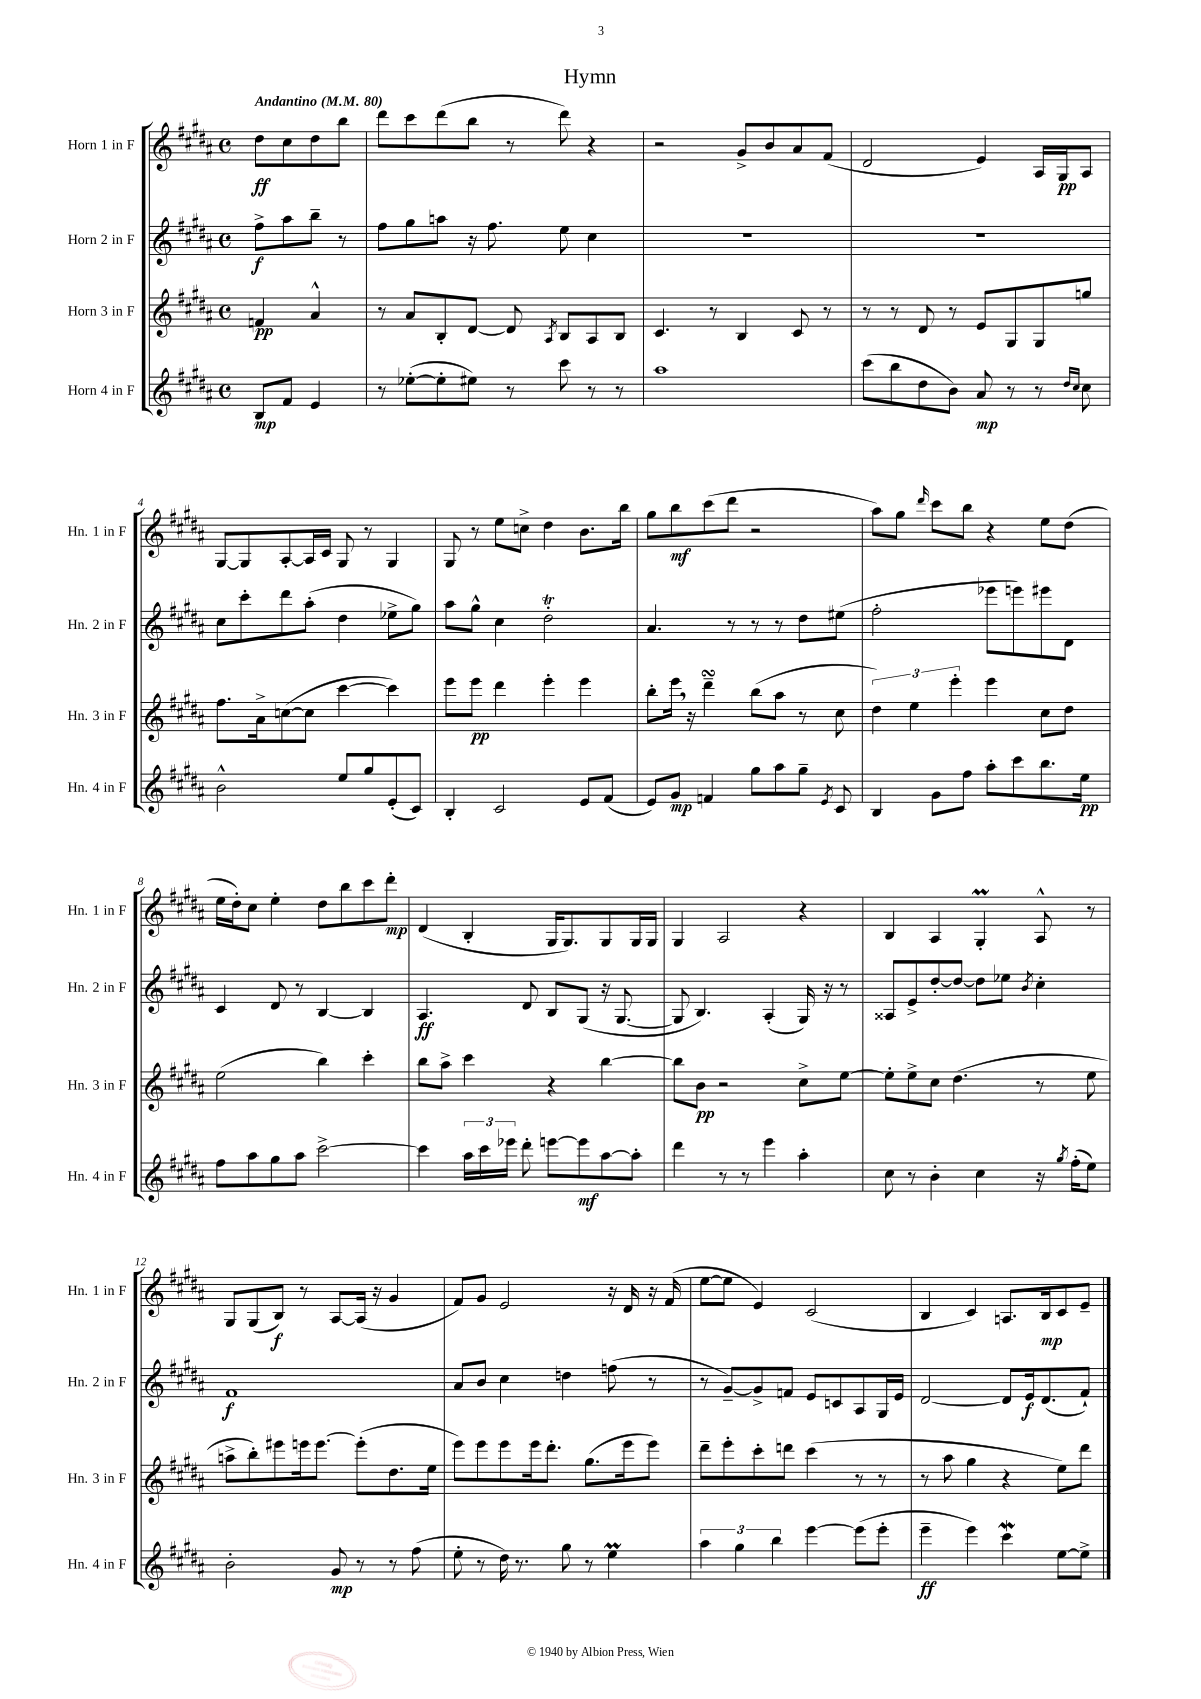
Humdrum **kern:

**kern	**kern	**kern	**kern
*staff4	*staff3	*staff2	*staff1
*clefG2	*clefG2	*clefG2	*clefG2
*k[f#c#g#d#a#]	*k[f#c#g#d#a#]	*k[f#c#g#d#a#]	*k[f#c#g#d#a#]
*M4/4	*M4/4	*M4/4	*M4/4
*met(c)	*met(c)	*met(c)	*met(c)
*MM80	*MM80	*MM80	*MM80
8B	4f	8ff#^	8dd#
8f#	.	8aa#	8cc#
4e	4a#^^	8bb~	8dd#
.	.	8r	8bb
=	=	=	=
8r	8r	8ff#	8ddd#
([8ee-'	8a#	8gg#	8ccc#
8ee-']	8B'	8aa	(8ddd#
8ee#)	[8d#	16r	8bb
.	.	8.ff#	.
8r	8d#]	.	8r
.	8qA#	.	.
8ccc#	8B	8ee	8ddd#)
8r	8A#	4cc#	4r
8r	8B	.	.
=	=	=	=
1aa#	4.c#	1r	2r
.	8r	.	.
.	4B	.	8g#^
.	.	.	8b
.	8c#	.	8a#
.	8r	.	(8f#
=	=	=	=
(8ccc#	8r	1r	2d#
8bb	8r	.	.
8dd#	8d#	.	.
8b)	8r	.	.
8a#	8e	.	4e)
8r	8G#	.	.
8r	8G#	.	16A#
.	.	.	16G#
16qqdd#	.	.	.
16qqcc#	.	.	.
8cc#	8gg	.	8A#
=	=	=	=
2b^^	8.ff#	8cc#	[8G#
.	.	8ccc#'	8G#]
.	16a#^	.	.
.	([8cc	8ddd#	[8A#'
.	8cc]	(8aa#'	16A#]
.	.	.	16c#
8ee	[4ccc#	4dd#	8G#
8gg#	.	.	8r
(8e'	4ccc#])	8ee-^	4G#
8c#)	.	8gg#)	.
=	=	=	=
4B'	8eee	8aa#	8G#
.	8eee	8gg#^^	8r
2c#	4ddd#	4cc#	8ee
.	.	.	8cc^
.	4eee'	2dd#'	4dd#
8e	4eee	.	8.b
(8f#	.	.	.
.	.	.	16bb
=	=	=	=
8e)	8bb'	4.a#	8gg#
8g#	16eee	.	8bb
.	16r	.	.
4f	4ddd#~	.	(8ccc#
.	.	8r	8ddd#
8gg#	(8bb	8r	2r
8aa#	8aa#	8r	.
8gg#~	8r	8dd#	.
8qe	.	.	.
8c#	8cc#	(8ee#	.
=	=	=	=
4B	6dd#)	2ff#'	8aa#)
.	.	.	8gg#
.	6ee	.	.
.	.	.	16qqddd#
8g#	.	.	8ccc#
.	6eee'	.	.
8ff#	.	.	8bb
8aa#'	4eee	8eee-	4r
8ccc#	.	8eee)	.
8.bb	8cc#	8eee#	8ee
.	8dd#	8d#	(8dd#
16ee	.	.	.
=	=	=	=
8ff#	(2ee	4c#	16ee
.	.	.	16dd#')
8aa#	.	.	8cc#
8gg#	.	8d#	4ee'
8aa#	.	8r	.
[2ccc#^	4bb)	[4B	8dd#
.	.	.	8bb
.	4ccc#'	4B]	8ccc#
.	.	.	8ddd#'
=	=	=	=
4ccc#]	8bb	4.A#	(4d#
.	8aa#^	.	.
24aa#	4ccc#	.	4B'
24ccc#	.	.	.
24eee-	.	.	.
8ddd#'	.	8d#	.
[8eee	4r	8B	16G#
.	.	.	8.G#)
8eee]	.	(8G#	.
[8aa#	[4bb	16r	8G#
.	.	[8.G#	.
8aa#']	.	.	16G#
.	.	.	16G#
=	=	=	=
4ddd#	8bb]	8G#]	4G#
.	8b	4.B)	.
8r	2r	.	2A#
8r	.	.	.
4eee	.	(4A#'	.
4aa#'	8cc#^	16G#)	4r
.	.	16r	.
.	[8ee	8r	.
=	=	=	=
8cc#	8ee']	8A##	4B
8r	8ee^	8e^	.
4b'	8cc#	[8dd#'	4A#
.	(4.dd#	8dd#_	.
4cc#	.	8dd#]	4G#'
.	.	8ee-	.
.	.	8qb	.
16r	8r	4cc#'	8A#^^
8qgg#	.	.	.
(16ff#'	.	.	.
8ee)	8ee	.	8r
=	=	=	=
2b'	8aa^	1f#	8G#
.	8bb')	.	(8G#
.	8eee#	.	8B)
.	16eee	.	8r
.	[8.eee	.	.
8g#	.	.	[8A#
8r	(8eee']	.	(16A#]
.	.	.	16r
8r	8.dd#	.	4g#
(8ff#	.	.	.
.	16ee	.	.
=	=	=	=
8ee'	8eee)	8a#	8f#)
8r	8eee	8b	8g#
16dd#)	8eee	4cc#	2e
8.r	.	.	.
.	16eee	.	.
.	8.ddd#'	.	.
8gg#	.	4dd	.
8r	(8.gg#	.	.
4ee	.	(8ff	16r
.	16eee	.	16d#
.	8eee)	8r	16r
.	.	.	(16f#
=	=	=	=
6aa#	8ddd#~	8r	[8ee
.	8eee'	[8g#~)	8ee]
6gg#	.	.	.
.	8ccc#'	8g#^]	4e)
6bb	.	.	.
.	8ddd	8f	.
[4eee	(4ccc#	8e	(2c#
.	.	8c	.
(8eee]	8r	8A#	.
8eee'	8r	16G#	.
.	.	16e	.
=	=	=	=
4eee~	8r	[2d#	4B
.	8aa#	.	.
4eee)	4gg#	.	4c#)
4ccc#	4r	8d#]	8.A
.	.	16e	.
.	.	(8.d#	16B
[8ee	8ee)	.	8c#
8ee^]	8ddd#	8f#`)	8e~
==	==	==	==
*-	*-	*-	*-
